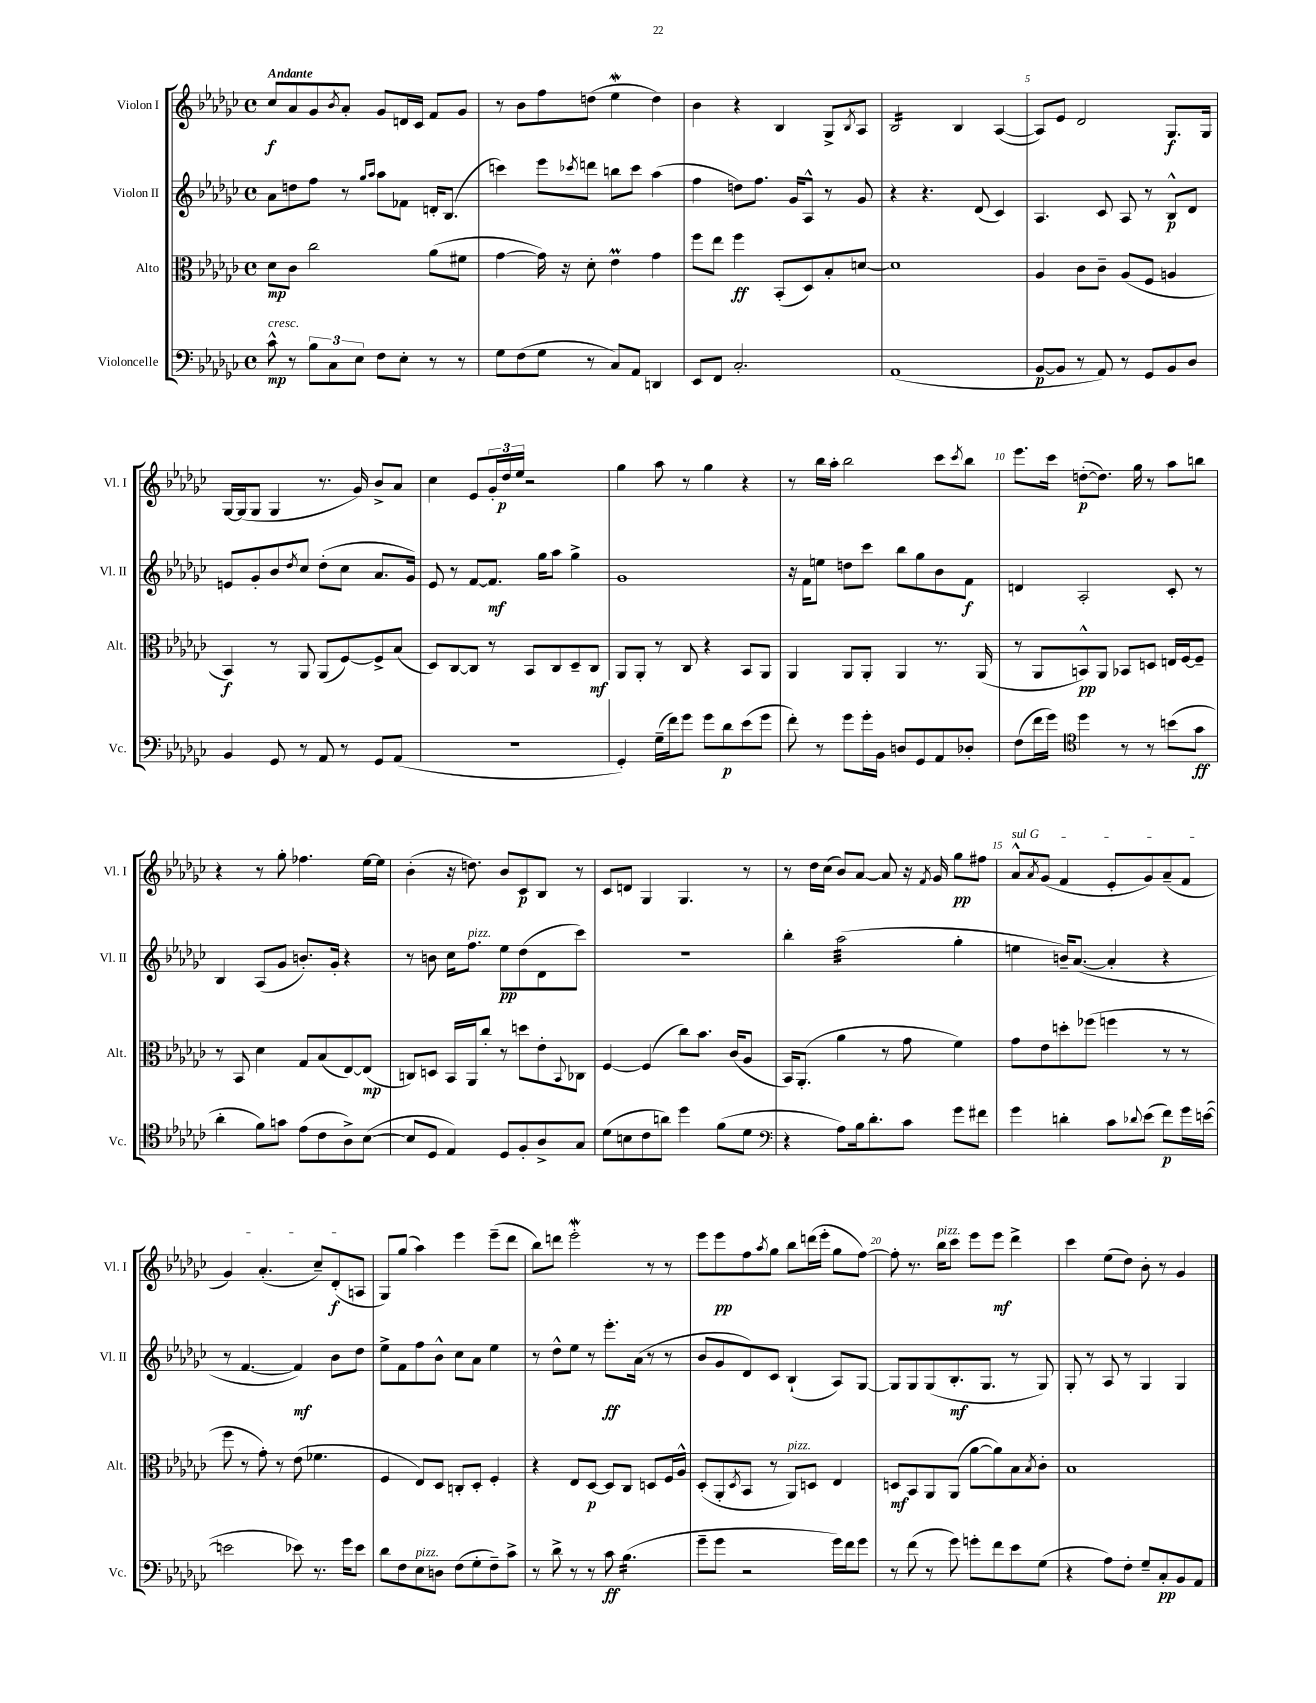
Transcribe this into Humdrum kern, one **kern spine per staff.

**kern	**kern	**kern	**kern
*staff4	*staff3	*staff2	*staff1
*clefF4	*clefC3	*clefG2	*clefG2
*k[b-e-a-d-g-c-]	*k[b-e-a-d-g-c-]	*k[b-e-a-d-g-c-]	*k[b-e-a-d-g-c-]
*M4/4	*M4/4	*M4/4	*M4/4
*met(c)	*met(c)	*met(c)	*met(c)
8c-^^	8d-	8a-	8cc-
8r	8c-	8dd	8a-
12B-	2cc-	8ff	8g-
12C-	.	.	.
.	.	.	8qb-
.	.	8r	8a-'
12E-	.	.	.
.	.	16qqgg-	.
.	.	16qqaa-	.
8F	.	8aa-	8g-
8E-'	.	8f-	16d
.	.	.	16c-
8r	(8a-	16d'	8f
.	.	(8.B-	.
8r	8f#	.	8g-
=	=	=	=
8G-	[4g-	4ccc)	8r
(8F	.	.	8b-
8G-	16g-])	8eee-	8ff
.	16r	.	.
.	.	8qccc-	.
8r	8d-'	8ddd	(8dd
8C-)	4e-	8bb	4ee-
8AA-	.	8ccc-	.
4DD	4g-	(4aa-	4dd)
=	=	=	=
8EE-	8ff	4ff	4b-
8FF	8ee-	.	.
2.C-'	4ff	8dd)	4r
.	.	8.ff	.
.	(8BB-'	.	4B-
.	.	16g-	.
.	8D-)	8A-^^	.
.	8B-'	8r	8G-^
.	.	.	8qB-
.	[8d	8g-	8A-
=	=	=	=
(1AA-	1d]	4r	2B-
.	.	4.r	.
.	.	.	4B-
.	.	(8d-	.
.	.	4c-)	([4A-
=	=	=	=
[8BB-	4A-	4.A-	8A-])
8BB-]	.	.	8e-
8r	8c-	.	2d-
8AA-)	8c-~	8c-	.
8r	(8A-	8A-	.
8GG-	8F	8r	.
8BB-	4A	8B-^^	8.G-
8D-	.	8d-	.
.	.	.	16G-
=	=	=	=
4BB-	4BB-)	8e	[16G-
.	.	.	(16G-]
.	.	8g-'	8G-
8GG-	8r	8b-	4G-
.	.	8qdd-	.
8r	8AA-	8cc-	.
8AA-	(8AA-	(8dd-'	8.r
8r	[8F)	8cc-	.
.	.	.	16g-)
8GG-	8F^]	8.a-	8b-^
(8AA-	(8B-	.	8a-
.	.	16g-)	.
=	=	=	=
1r	8D-)	8e-	4cc-
.	[8C-	8r	.
.	8C-]	[8f	8e-
.	8r	8.f]	24g-'
.	.	.	24dd-
.	.	.	24ee-
.	8BB-	.	2r
.	.	16gg-	.
.	8C-	8aa-	.
.	8D-~	4gg-^	.
.	8C-	.	.
=	=	=	=
4GG-')	8AA-	1g-	4gg-
.	8AA-'	.	.
(16G-~	8r	.	8aa-
16f)	.	.	.
8g-	8C-	.	8r
8g-	4r	.	4gg-
8d-	.	.	.
(8e-	8BB-	.	4r
8g-	8AA-	.	.
=	=	=	=
8f')	4AA-	16r	8r
.	.	16f	.
8r	.	8ee	16bb-
.	.	.	16aa-'
8g-	8AA-	8dd	2bb-
16g-'	8AA-'	8ccc-	.
16BB-	.	.	.
8D	4AA-	8bb-	.
8GG-	.	8gg-	.
8AA-	8.r	8b-	8ccc-
.	.	.	8qccc-
8D-'	.	8f	8bb-
.	(16AA-	.	.
=	=	=	=
(8F	8r	4d	8.eee-
16f	8AA-	.	.
16g-)	.	.	16ccc-
*clefC4	*	*	*
4dd-	8BB^^)	2A-'	([8dd'
.	8AA-	.	8.dd])
8r	8BB-	.	.
.	.	.	16gg-
8r	8D	.	8r
(8b	16E	8c-'	8aa-
.	[16F	.	.
8g-	8F~]	8r	8bb
=	=	=	=
4a-'	8r	4B-	4r
.	8BB-	.	.
8f)	4d-	(8A-	8r
8g	.	8g-	8gg-'
(8e-	8G-	8.b')	4.ff-
8c-	(8B-	.	.
.	.	16g-'	.
8A-^)	[8E-)	4r	.
([8B-	(8E-]	.	[16ee-
.	.	.	16ee-]
=	=	=	=
8B-]	8C)	8r	(4b-'
8D-	8D	8b	.
4E-)	16BB-	16cc-	16r
.	16AA-	8.ff	8.dd)
.	8cc-'	.	.
8D-	8r	8ee-	8b-
8F'	8dd	(8dd-	8c-
8A-^	8e-'	8d-	8B-
.	8qqBB-	.	.
8G-	8C-	8ccc-)	8r
=	=	=	=
(8d-	[4F	1r	8c-
8B	.	.	8d
8c-	(4F]	.	4G-
8a)	.	.	.
4dd-	8cc-)	.	4.G-
.	8.b-	.	.
(8f	.	.	.
.	(16c-	.	.
8d-	8A-	.	8r
=	=	=	=
*clefF4	*	*	*
4r	16BB-)	4bb-'	8r
.	(8.AA-'	.	.
.	.	.	16dd-
.	.	.	(16cc-
8A-)	4a-	(2aa-	8b-)
16B-	.	.	[8a-
8.d-'	.	.	.
.	8r	.	8a-]
8c-	8g-	.	16r
.	.	.	8qf
.	.	.	16g-
8g-	4f)	4gg-'	8gg-
8f#	.	.	8ff#
=	=	=	=
4g-	8g-	4ee	8a-^^
.	.	.	8qa-
.	8e-	.	(8g-
4d'	8dd'	16b~)	4f
.	.	([8.a-	.
.	(8ff-	.	.
8c-	4ff	4a-']	8e-'
8qqd-	.	.	.
(8e-	.	.	8g-)
8f)	8r	4r	(8a-~
16g-	8r	.	8f
([16e	.	.	.
=	=	=	=
2e]	8ff	8r	4g-)
.	8r	[4.f	.
.	8g-')	.	(4.a-'
.	8r	.	.
8e-)	(8e-	4f])	.
8.r	4.f-	.	8cc-~)
.	.	8b-	(8d-'
16g-	.	.	.
8e-	.	8dd-	8A
=	=	=	=
8d-	4F	8ee-^	8G-)
8F	.	8f	(8gg-
8E-	8E-)	8ff	4aa-)
8D	8D-	8b-^^	.
(8F	8C'	8cc-	4eee-
8G-'	8D-'	8a-	.
8F~)	4F'	4ee-	(8eee-~
8c-^	.	.	8ddd-
=	=	=	=
8r	4r	8r	8bb-)
8d-^	.	8dd-^^	8ddd
8r	8E-	8ee-	2eee-'
8r	[8D-	8r	.
8c-	8D-]	8.eee-'	.
(4.B-	8C-	.	.
.	.	(16a-	.
.	8D	8r	8r
.	16F	8r	8r
.	16A-^^	.	.
=	=	=	=
8g-~	(8D-'	8b-	8eee-
8g-	8AA-'	8g-	8eee-
.	8qD-	.	.
2r	8BB-	8d-)	8ff
.	.	.	8qaa-
.	8r	8c-	8gg-
.	8AA-)	(4B-`	8bb-
.	8D	.	(16ddd
.	.	.	16eee-'
16g-)	4E-	8A-)	8gg-
16f	.	.	.
8g-	.	[8G-	[8ff)
=	=	=	=
8r	8D	8G-]	8ff']
(8f	8BB-	8G-	8.r
8r	8AA-	(8G-	.
.	.	.	16bb-
8g-)	(8AA-	8.B-'	8ccc-
8g'	[8a-	.	8eee-
.	.	8.G-	.
8f	8a-])	.	8eee-
8e-	8B-	8r	4ddd-^
.	8qB-	.	.
(8G-	8c-'	8G-)	.
=	=	=	=
4r	1B-	8G-'	4ccc-
.	.	8r	.
8A-)	.	8A-	(8ee-
8F'	.	8r	8dd-)
8G-~	.	4G-	8b-'
8C-'	.	.	8r
8BB-	.	4G-	4g-
8AA-	.	.	.
==	==	==	==
*-	*-	*-	*-
